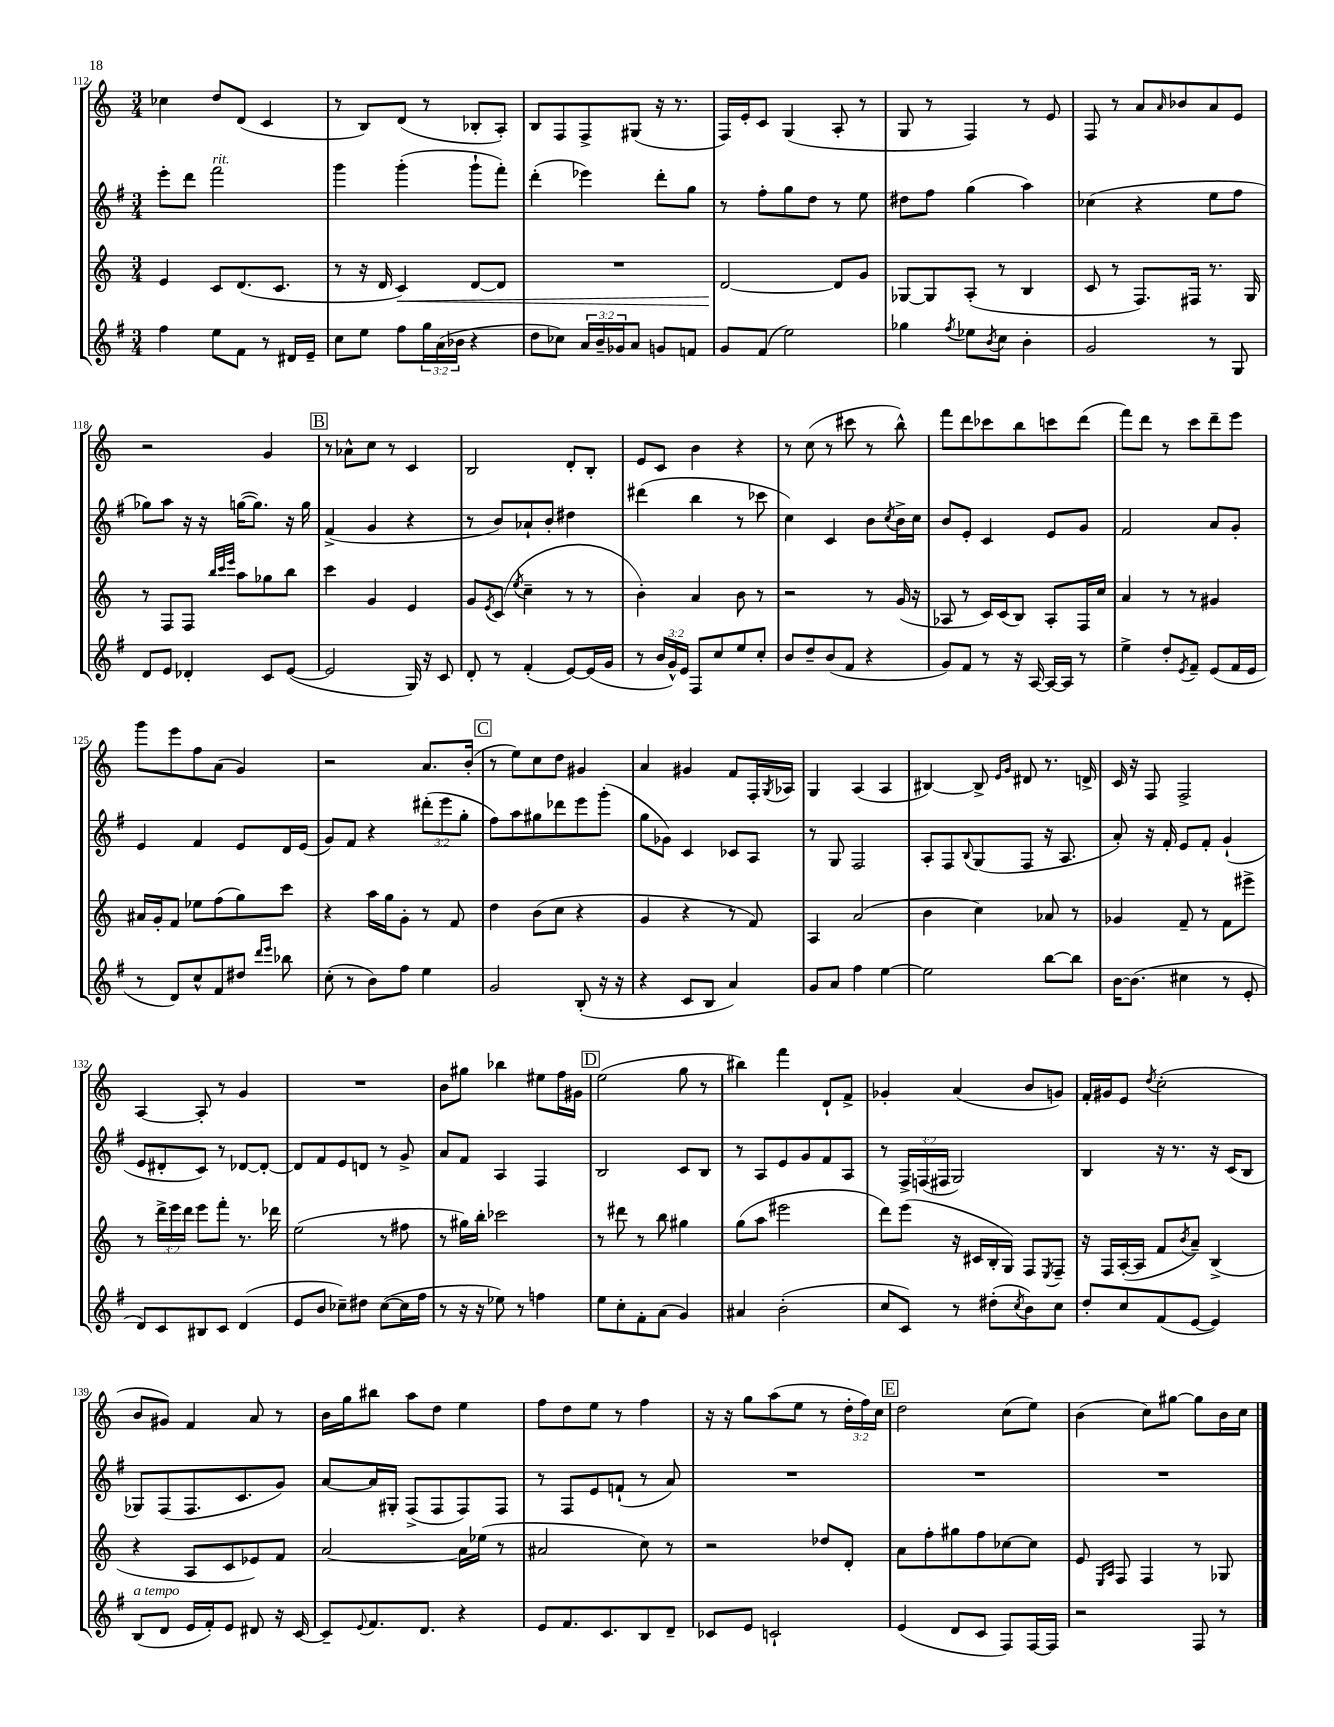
<<
\new StaffGroup <<
\new Staff = "s0" {
    \clef treble \key c \major \numericTimeSignature \time 3/4 \override Staff.TupletNumber.text = #tuplet-number::calc-fraction-text
    ces''4 d''8 d'8( c'4 |
    r8 b8) d'8( r8 bes8-. a8-.) |
    b8 f8 f8-> gis8( r16 r8. |
    f16) e'16-. c'8 g4( a8-. r8 |
    g8 r8 f4) r8 e'8 |
    f8 r8 a'8 \grace { a'16 } bes'8 a'8 e'8 |
    r2 g'4 |
    \mark \markup { \box "B" } r8 aes'8-^ c''8 r8 c'4 |
    b2 d'8-. b8-. |
    e'8 c'8 b'4 r4 |
    r8 c''8( r8 cis'''8 r8 b''8-^) |
    f'''8 d'''8 ces'''8 b''8 c'''8 d'''8( |
    f'''8) d'''8 r8 c'''8 d'''8-- e'''8 |
    g'''8 e'''8 f''8 a'8( g'4) |
    r2 a'8. b'16-.( |
    \mark \markup { \box "C" } r8 e''8) c''8 d''8 gis'4 |
    a'4 gis'4 f'8 f16-. \acciaccatura { g8 } aes16 |
    g4 a4( a4 |
    bis4~) bis8-> \grace { e'16 g'16 } dis'8 r8. d'16-> |
    c'16 r16 f8 f2-> |
    a4~ a8-. r8 g'4 |
    R2. |
    b'8 gis''8 bes''4 eis''8 f''16 gis'16 |
    \mark \markup { \box "D" } e''2( g''8 r8 |
    bis''4) f'''4 d'8-! f'8-> |
    ges'4-. a'4( b'8 g'8) |
    f'16-. gis'16 e'8 \acciaccatura { d''8 } c''2-.( |
    b'8 gis'8) f'4 a'8 r8 |
    b'16 g''16 bis''8 a''8 d''8 e''4 |
    f''8 d''8 e''8 r8 f''4 |
    r16 r16 g''8 a''8( e''8 r8 \tuplet 3/2 { d''16-. f''16) c''16 } |
    \mark \markup { \box "E" } d''2 c''8( e''8) |
    b'4( c''8) gis''8~ gis''8 b'16 c''16 \bar "|." |
}
\new Staff = "s1" {
    \clef treble \key g \major \numericTimeSignature \time 3/4 \override Staff.TupletNumber.text = #tuplet-number::calc-fraction-text
    e'''8-. d'''8 fis'''2^\markup { \italic "rit." } |
    g'''4 g'''4-.( g'''8-! fis'''8-.) |
    d'''4-.( ees'''4) d'''8-. g''8 |
    r8 fis''8-. g''8 d''8 r8 e''8 |
    dis''8 fis''8 g''4( a''4) |
    ces''4( r4 e''8 fis''8 |
    ges''8) a''8 r16 r16 g''16~( g''8.) r16 g''16 |
    \mark \markup { \box "B" } fis'4->( g'4 r4 |
    r8 b'8) aes'8-! b'8-. dis''4 |
    dis'''4( b''4 r8 ces'''8 |
    c''4) c'4 b'8 \acciaccatura { c''8 } b'16-> c''16 |
    b'8 e'8-. c'4 e'8 g'8 |
    fis'2 a'8 g'8-. |
    e'4 fis'4 e'8 d'16 e'16( |
    g'8) fis'8 r4 \tuplet 3/2 { dis'''8-.( e'''8 g''8-. } |
    \mark \markup { \box "C" } fis''8) a''8 gis''8 des'''8 e'''8 g'''8-.( |
    g''8 ges'8) c'4 ces'8 a8 |
    r8 g8 fis2 |
    a8-. fis8 \appoggiatura { b8 } g8( fis8 r16 a8. |
    a'8-.) r16 fis'16-. e'8 fis'8-. g'4-!( |
    e'8 dis'8-. c'8) r8 des'8~ des'8~-. |
    des'8 fis'8 e'8 d'8 r8 g'8-> |
    a'8 fis'8 a4 fis4 |
    \mark \markup { \box "D" } b2 c'8 b8 |
    r8 a8 e'8 g'8 fis'8 a8 |
    r8 \tuplet 3/2 { fis16-> f16( fis16 } g2) |
    b4 r16 r8. r16 c'16( b8 |
    ges8) fis8( fis8. c'8. g'8) |
    a'8~ a'16 gis16-. fis8->( fis8 fis8) fis8 |
    r8 fis8 e'8 f'8-!( r8 a'8) |
    R2. |
    \mark \markup { \box "E" } R2. |
    R2. \bar "|." |
}
\new Staff = "s2" {
    \clef treble \key c \major \numericTimeSignature \time 3/4 \override Staff.TupletNumber.text = #tuplet-number::calc-fraction-text
    e'4 c'8 d'8.( c'8. |
    r8 r16 d'16 c'4\<) d'8~ d'8 |
    R2. |
    d'2~\! d'8 g'8 |
    ges8~ ges8 a8-.( r8 b4 |
    c'8 r8 f8.) fis16 r8. g16 |
    r8 f8 f8 \grace { b''32 c'''32 e'''32 } a''8 ges''8 b''8 |
    \mark \markup { \box "B" } c'''4 g'4 e'4 |
    g'8 \acciaccatura { e'8 } c'8( \acciaccatura { e''8 } c''4-- r8 r8 |
    b'4-.) a'4 b'8 r8 |
    r2 r8 g'16( r16 |
    aes8 r8 c'16) c'16( b8) aes8-. f16 c''16 |
    a'4 r8 r8 gis'4 |
    ais'16 g'16-. f'8 ees''8 f''8( g''8) c'''8 |
    r4 a''16 g''16 g'8-. r8 f'8 |
    \mark \markup { \box "C" } d''4 b'8( c''8 r4 |
    g'4 r4 r8 f'8) |
    a4 a'2( |
    b'4 c''4) aes'8 r8 |
    ges'4 f'8-- r8 f'8 eis'''8-> |
    r8 \tuplet 3/2 { d'''16-> e'''16 d'''16 } e'''8 f'''8-. r8. des'''16 |
    e''2( r8 fis''8 |
    r8 gis''16) b''16-. ces'''2 |
    \mark \markup { \box "D" } r8 dis'''8 r8 b''8 gis''4 |
    g''8( a''8 eis'''2 |
    d'''8) e'''8( r16 cis'16 b16-. g16) f8 \acciaccatura { e8 } f8-- |
    r16 f16 a16~-.( a16 f'8 \acciaccatura { b'8 } a'8--) b4->( |
    r4 a8 c'8 ees'8) f'8 |
    a'2~ a'16 ees''16( r8 |
    ais'2 c''8) r8 |
    r2 des''8 d'8-. |
    \mark \markup { \box "E" } a'8 f''8-. gis''8 f''8 ces''8~ ces''8 |
    e'8 \grace { e16 a16 } f8 f4 r8 ges8 \bar "|." |
}
\new Staff = "s3" {
    \clef treble \key g \major \numericTimeSignature \time 3/4 \override Staff.TupletNumber.text = #tuplet-number::calc-fraction-text
    fis''4 e''8 fis'8 r8 dis'16 e'16-- |
    c''8 e''8 fis''8 \tuplet 3/2 { g''16 a'16( bes'16 } r4 |
    d''8 ces''8) \tuplet 3/2 { a'16 b'16-- ges'16 } a'8 g'8 f'8 |
    g'8 fis'8( e''2) |
    ges''4 \acciaccatura { fis''8 } ees''8 \acciaccatura { b'8 } c''8 b'4-. |
    g'2 r8 g8 |
    d'8 e'8 des'4-. c'8 e'8~( |
    \mark \markup { \box "B" } e'2 g16) r16 c'8 |
    d'8-. r8 fis'4-.( e'8~) e'16( g'16 |
    r8 \tuplet 3/2 { b'16 g'16-^) e'16 } fis8 c''8 e''8 c''8-. |
    b'8 d''8-- b'8( fis'8 r4 |
    g'8) fis'8 r8 r16 a16~ a16~ a16 r8 |
    e''4-> d''8-. \acciaccatura { e'8 } fis'8-- e'8( fis'16 e'16 |
    r8 d'8) c''8-^ fis'8 dis''8 \grace { d'''16 e'''16 } bes''8 |
    c''8-.( r8 b'8) fis''8 e''4 |
    \mark \markup { \box "C" } g'2 b8-.( r16 r16 |
    r4 c'8 b8 a'4) |
    g'8 a'8 fis''4 e''4~ |
    e''2 b''8~ b''8 |
    b'16~ b'8.( cis''4 r8 e'8-. |
    d'8) c'8 bis8 c'8 d'4( |
    e'8 b'8 ces''8--) dis''8 ces''8~( ces''16 fis''16 |
    r8 r16 r16 ees''8) r8 f''4 |
    \mark \markup { \box "D" } e''8 c''8-. fis'8-. a'8( g'4) |
    ais'4 b'2-.( |
    c''8 c'8) r8 dis''8-.( \acciaccatura { c''8 } b'8) c''8 |
    d''8-. c''8 fis'8( e'8~ e'4) |
    b8^\markup { \italic "a tempo" }( d'8 e'16 fis'16-.) e'8 dis'8 r16 c'16~ |
    c'8-- \appoggiatura { e'8 } fis'8. d'8. r4 |
    e'8 fis'8. c'8. b8 d'8-- |
    ces'8 e'8 c'2-! |
    \mark \markup { \box "E" } e'4( d'8 c'8 fis8) fis16~ fis16 |
    r2 fis8 r8 \bar "|." |
}
>>
>>
\layout { \context { \Score currentBarNumber = #112 } }
